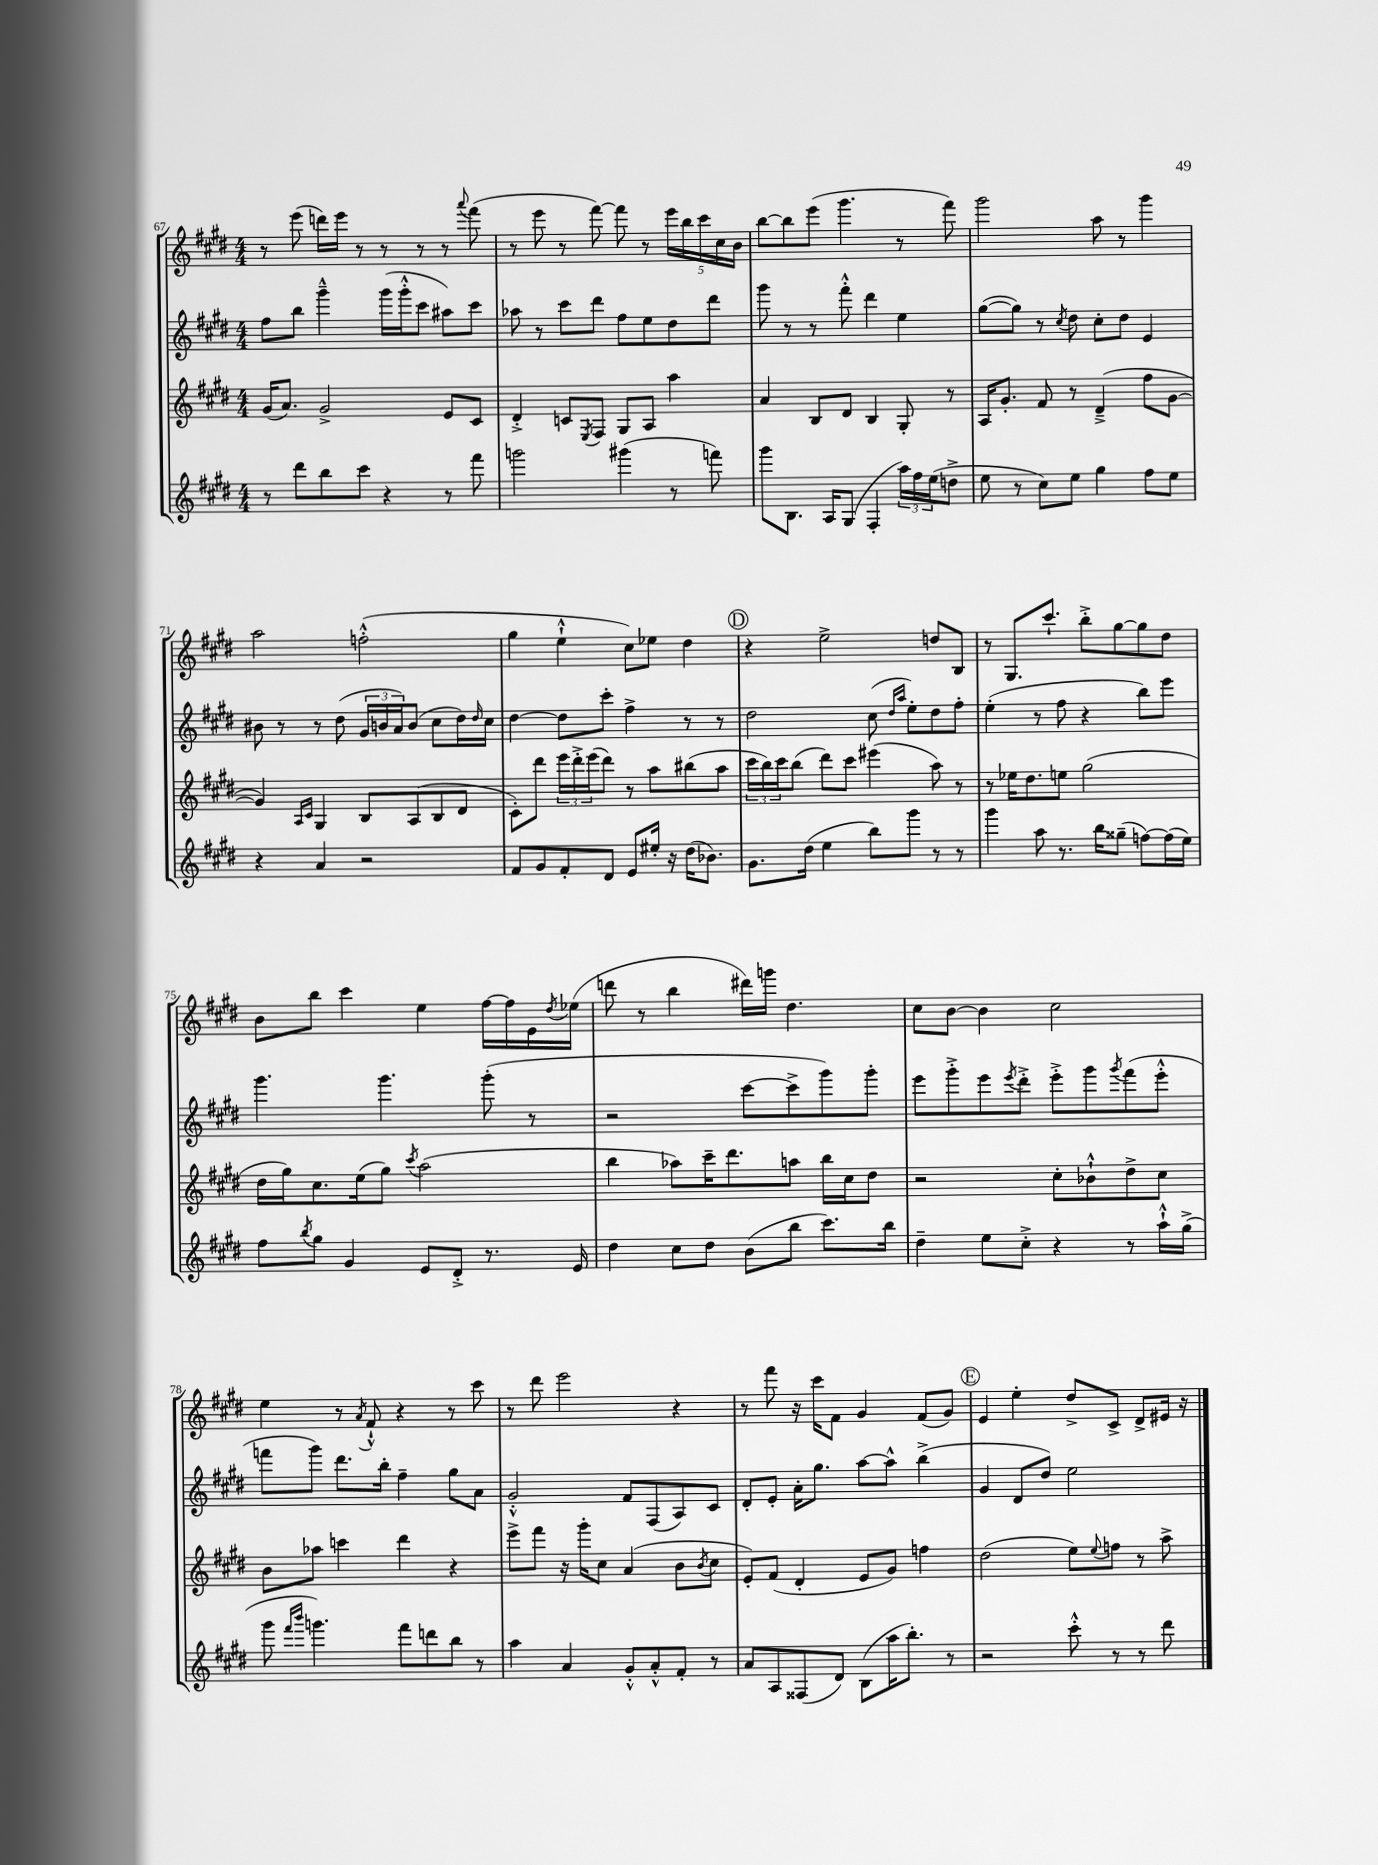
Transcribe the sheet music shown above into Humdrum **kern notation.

**kern	**kern	**kern	**kern
*part4	*part3	*part2	*part1
*staff4	*staff3	*staff2	*staff1
*clefG2	*clefG2	*clefG2	*clefG2
*k[f#c#g#d#]	*k[f#c#g#d#]	*k[f#c#g#d#]	*k[f#c#g#d#]
*M4/4	*M4/4	*M4/4	*M4/4
=67	=67	=67	=67
8r	(16g#/KL	8ff#\L	8r
.	8.a/J)	.	.
8ddd#\L	.	8bb\J	(8eee\
8bb\	2g#^/	4ggg#~^^\	16dddn\LL)
.	.	.	16eee\JJ
8ccc#\J	.	.	8r
4r	.	(16ggg#\LL	8r
.	.	16ggg#'^^\J	.
.	.	8ccc#\J	8r
8r	8e/L	8aa#X\L)	8r
.	.	.	8qqaaa/
8fff#\	8c#/J	8ccc#\J	(8fff#\
=68	=68	=68	=68
2gggn\	4d#'^/	8aa-X\	8r
.	.	8r	8eee\
.	8cn/L	8ccc#\L	8r
.	8qE/	.	.
.	8F#/J	8ddd#\J	[8fff#\)
(4ggg#X\	8G#/L	8ff#\L	8fff#\]
.	8A/J	8ee\	8r
8r	4aa\	8dd#\	20eee\LL
.	.	.	20bb\
.	.	.	20ccc#\
8fffn\)	.	8ddd#\J	.
.	.	.	20cc#\
.	.	.	20b\JJ
=69	=69	=69	=69
8ggg#\L	4a/	8ggg#\	[8bb\L
8.B\J	.	8r	8bb\]
.	8B/L	8r	(8eee\J
16A/KL	.	.	.
(8G#/J	8d#/J	8fff#'^^\	4.ggg#\
4F#'/	4B/	4ddd#\	.
24aa\LL)	8G#'/	4ee\	8r
24ff#\	.	.	.
(24ee\J	.	.	.
8ddn^\J	8r	.	8fff#\)
=70	=70	=70	=70
8ee\	16A/KL	([8gg#\L	2ggg#\
.	8.g#'/J	.	.
8r	.	8gg#\J])	.
8cc#\L)	8f#/	8r	.
.	.	8qcc#/	.
8ee\J	8r	8dd#\	.
4gg#\	(4d#~^/	8cc#'\L	8aa\
.	.	8dd#\J	8r
8ff#\L	8ff#\L	4e/	4ggg#\
8ee\J	[8g#\J	.	.
!!LO:LB:g=z
=71	=71	=71	=71
4r	4g#/])	8b#X\	2aa\
.	.	8r	.
.	16qqA/LL	.	.
.	16qqc#/JJ	.	.
4a/	4G#/	8r	.
.	.	(8dd#\	.
2r	8B/L	24g#/LL	(2ffn'^^\
.	.	24bn/	.
.	.	24a/J)	.
.	(8A/	(8b/J	.
.	8B/	8cc#\L	.
.	8d#/J	16dd#\L)	.
.	.	16qqdd#/	.
.	.	16cc#\JJ	.
=72	=72	=72	=72
8f#/L	8c#'\L)	[4dd#\	4gg#\
8g#/	8ddd#\J	.	.
8f#'/	24eee\LL	8dd#\L]	4ee`^^\
.	24ddd#'^\	.	.
.	(24eee\J	.	.
8d#/J	8ddd#\J)	8ccc#'\J	.
8e/L	8r	4ff#^\	8cc#\L)
16ee#X'/Jk	8aa\L	.	8ee-X\J
16r	.	.	.
(16dd#\KL	(8bb#X\	8r	4dd#\
8.b-X\J)	.	.	.
.	8aa\J	8r	.
!!LO:REH:place=s1:t=D
=73	=73	=73	=73
8.g#\L	24ccc#\LL	2dd#\	4r
.	24bb\)	.	.
.	24ccc#\J	.	.
.	(8bb\J	.	.
(16dd#\Jk	.	.	.
4ee\	8ddd#\L)	.	2ee^\
.	8ccc#\J	.	.
8bb\L)	(4eee#X\	(8cc#\	.
.	.	16qqdd#/LL	.
.	.	16qqaa/JJ	.
8ggg#\J	.	8ee'\L)	.
8r	8aa\)	8dd#\	8ddn/L
8r	8r	8ff#'\J	8B/J
=74	=74	=74	=74
4ggg#\	8r	(4ee'\	8r
.	16ee-X\KL	.	8.G#/L
.	8.dd#\	.	.
8aa\	.	8r	.
.	.	.	8.ccc#`/J
8.r	8een\J	8ff#\	.
.	(2gg#\	4r	8bb'^\L
16bb\KL	.	.	.
(8gg##X~\J	.	.	[8gg#\
[8ffn\L)	.	8bb\L)	8gg#\]
(16ff\L]	.	8eee\J	8dd#\J
16ee\JJ)	.	.	.
!!LO:LB:g=z
=75	=75	=75	=75
8ff#\L	16dd#\LL	4.ggg#\	8b\L
.	16gg#\J)	.	.
8qbb/	.	.	.
8gg#\J	8.cc#\	.	8bb\J
4g#/	.	.	4ccc#\
.	(16ee\k	.	.
.	8gg#\J)	4.ggg#\	.
.	8qccc#/	.	.
8e/L	(2aa\	.	4ee\
8d#'^/J	.	.	.
8.r	.	(8ggg#'\	[16ff#\LL
.	.	.	16ff#\]
.	.	8r	16e\
.	.	.	8qdd#/
16e/	.	.	(16ee-X\JJ
=76	=76	=76	=76
4dd#\	4bb\	2r	8dddn\
.	.	.	8r
8cc#\L	8aa-X\L)	.	4bb\
8dd#\J	16ccc#~\K	.	.
.	8.ddd#\	.	.
(8b\L	.	[8ccc#\L	16ddd#X\LL)
.	.	.	16gggn\JJ
8bb\J	8aan\J	8ccc#^\]	4.dd#\
8.ccc#\L)	16bb\LL	8ggg#\)	.
.	16cc#\J	.	.
.	8dd#\J	8ggg#'\J	.
16bb\Jk	.	.	.
=77	=77	=77	=77
4dd#~\	2r	8eee\L	8cc#\L
.	.	8ggg#'^\	[8b\J
8ee\L	.	8eee\	4b\]
.	.	8qeee/	.
8cc#'^\J	.	8ddd#'^\J	.
4r	8cc#'\L	8eee'^\L	2cc#\
.	8b-X`^^\	8ggg#\	.
.	.	8qggg#/	.
8r	8dd#^\	(8fff#\	.
16aa`^^\LL	8cc#\J	8eee'^^\J	.
(16gg#^\JJ	.	.	.
!!LO:LB:g=z
=78	=78	=78	=78
8ggg#\	8b\L	8fffn\L	4ee\
16qqfff#/LL	.	.	.
16qqbbb/JJ	.	.	.
4.gggn\)	8aa-X\J	8ggg#\J)	.
.	4cccn\	8.ddd#\L	8r
.	.	.	8qa/
.	.	.	8f#`^^/
.	.	16bb'\Jk	.
8fff#\L	4ddd#\	4ff#~\	4r
8dddn\	.	.	.
8bb\J	4r	8gg#\L	8r
8r	.	8a\J	8ccc#\
=79	=79	=79	=79
4aa\	8eee^\L	2g#'^^/	8r
.	8fff#\J	.	8ddd#\
4a/	16r	.	2eee\
.	16ggg#'\KL	.	.
.	8cc#\J	.	.
8g#'^^/L	(4a/	8f#/L	.
8a'^^/	.	(8F#/	.
8f#'/J	8b\L	8A/)	4r
.	8qb/	.	.
8r	8cc#\J	8c#/J	.
=80	=80	=80	=80
8a/L	8e'/L)	8d#'/L	8r
8A/	(8f#/J	8e'/J	8fff#\
(8F##X/	4d#'/	16a'\KL	16r
.	.	8.gg#\J	16ccc#\KL
8d#/J)	.	.	8f#\J
(8B\L	8e/L	[8aa\L	4g#/
16aa\K	8g#/J)	8aa^^\J]	.
8.bb'\J)	.	.	.
.	4ffn\	(4bb^\	(8f#/L
8r	.	.	8g#/J)
!!LO:REH:place=s1:t=E
=81	=81	=81	=81
2r	(2dd#\	4g#/	4e/
.	.	8d#/L	4ee'\
.	.	8dd#/J)	.
8ccc#'^^\	8ee\L)	2ee\	8dd#^/L
.	8qqee/	.	.
8r	8ffn\J	.	8c#^/J
8r	8r	.	8d#^/L
8ddd#\	8aa^\	.	16e#X/Jk
.	.	.	16r
==	==	==	==
*-	*-	*-	*-
